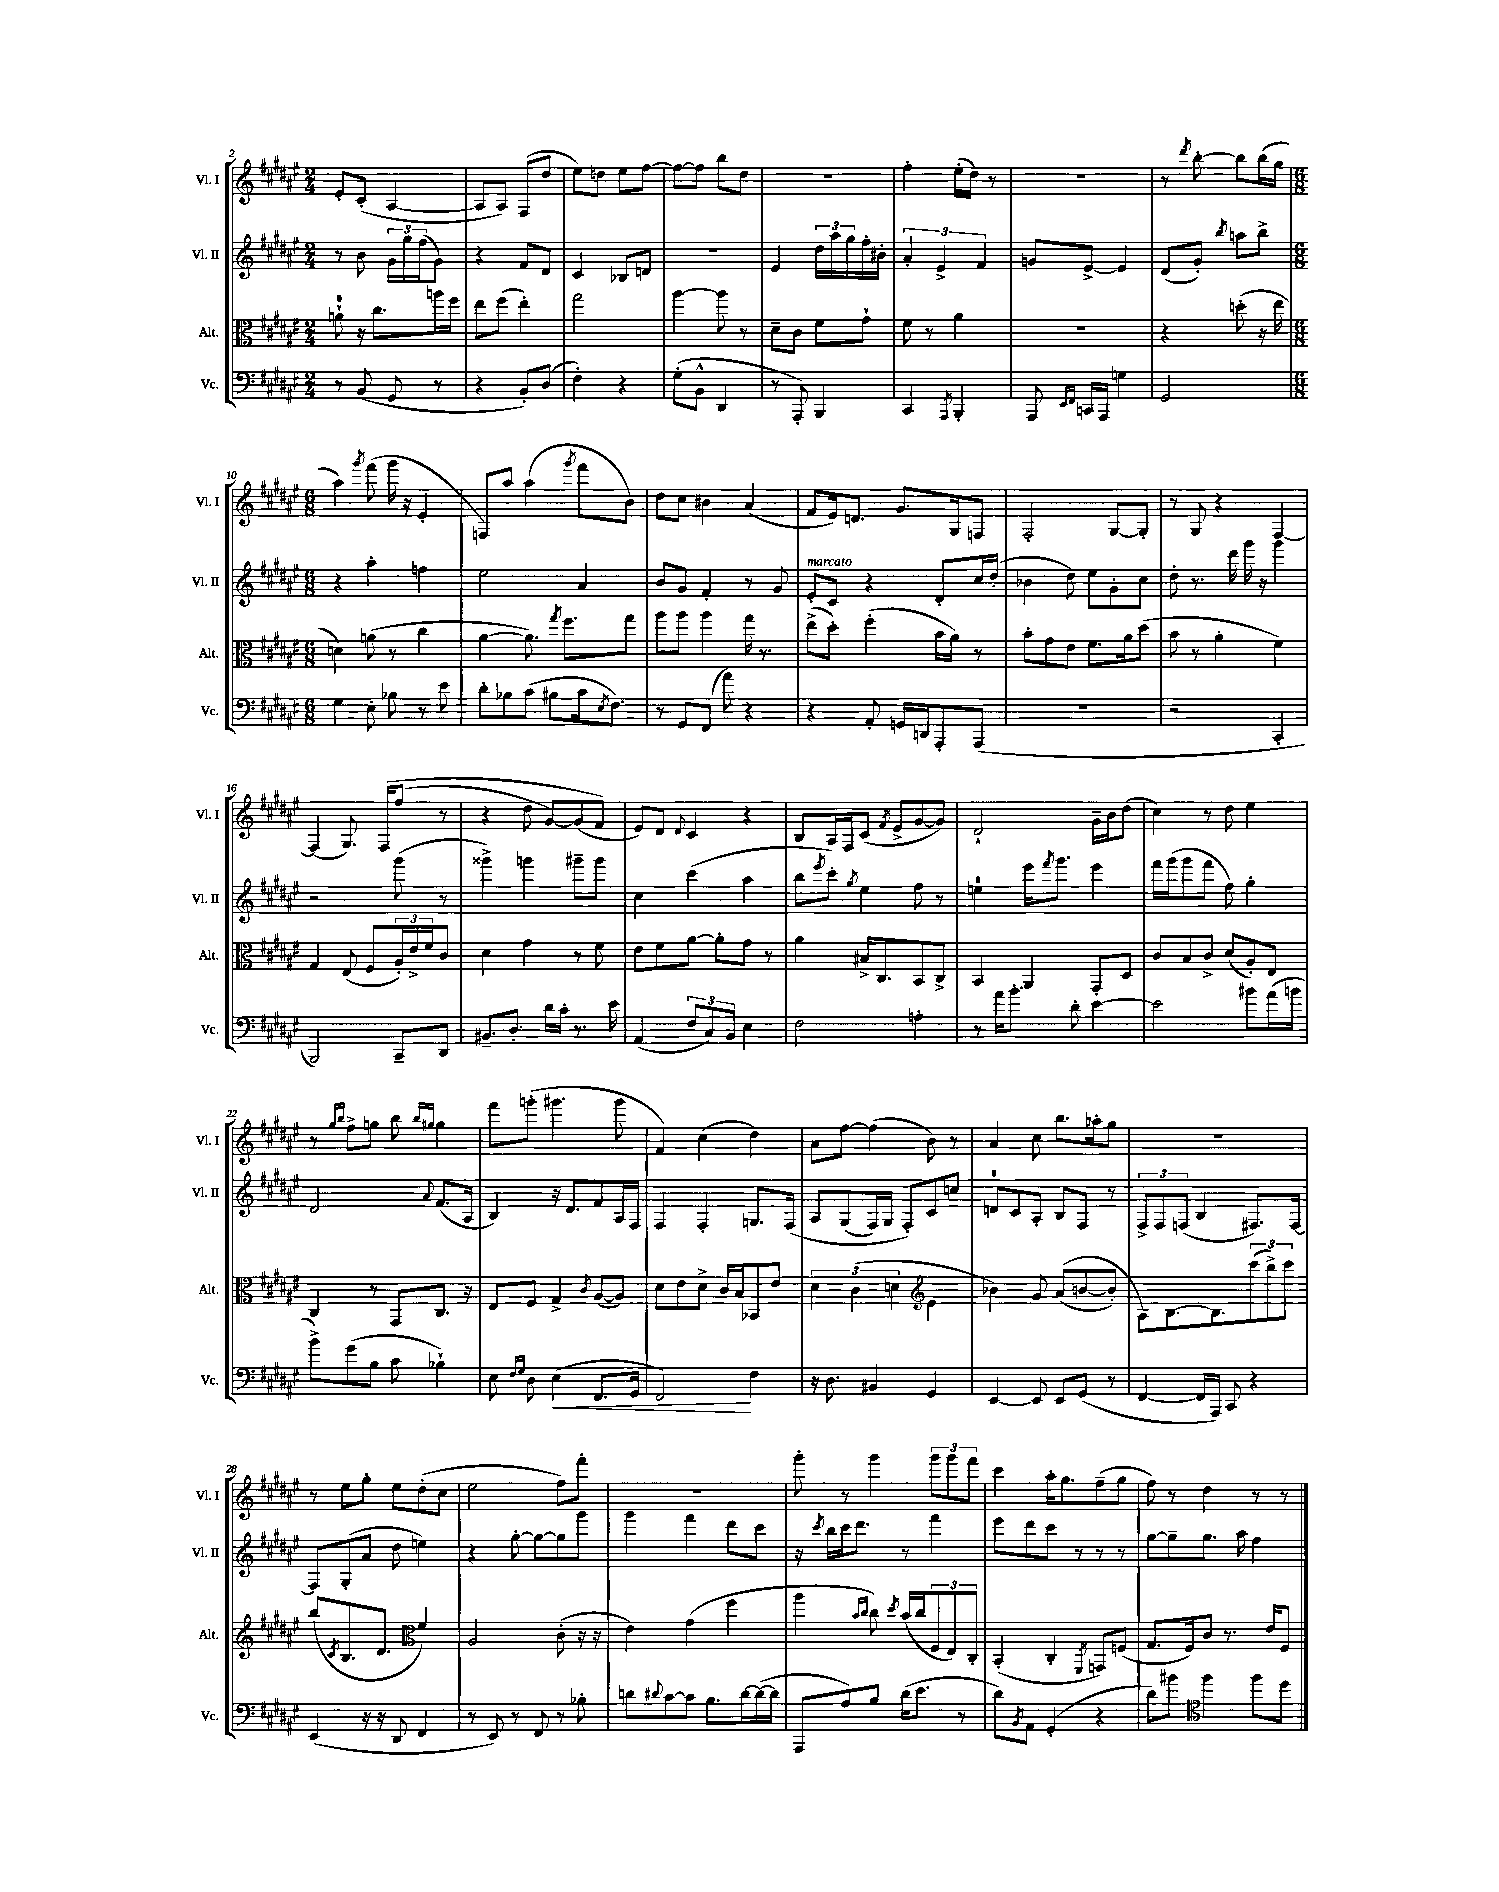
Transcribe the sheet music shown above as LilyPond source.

<<
\new StaffGroup <<
\new Staff = "s0" \with { instrumentName = "Vl. I" shortInstrumentName = "Vl. I" } {
    \clef treble \key fis \major \numericTimeSignature \time 2/4
    eis'8-. cis'8-.( ais4~ |
    ais8 ais8) fis8( dis''8 |
    eis''8) d''8 eis''8 fis''8~ |
    fis''8~ fis''8 b''8 dis''8 |
    R2 |
    fis''4-. eis''16-.( dis''16) r8 |
    r2 |
    r8 \acciaccatura { dis'''8 } b''8~-. b''8 b''16( gis''16 |
    \numericTimeSignature \time 6/8 ais''4) \acciaccatura { gis'''8 } fis'''8( gis'''16 r16 eis'4-. |
    f8) ais''8 ais''4( \acciaccatura { gis'''8 } fis'''8 b'8) |
    dis''8 cis''8 bis'4 ais'4( |
    fis'8 eis'16) d'8. gis'8. gis16 f8 |
    fis2-. gis8~ gis8-. |
    r8 gis8 r4 fis4~ |
    fis4( gis8.) fis16\( fis''8( r8 |
    r4 dis''8 gis'8~) gis'8( fis'8\) |
    eis'8) dis'8 \appoggiatura { dis'8 } cis'4 r4 |
    b8 ais16 fis16 cis'8( \acciaccatura { fis'8 } eis'8-> gis'8~ gis'8) |
    dis'2-! gis'16-- b'16 dis''8( |
    cis''4) r8 dis''8 eis''4 |
    r8 \grace { gis''16 b''16 } fis''8-> g''8 b''8 \grace { b''16 gis''16 } gis''4 |
    fis'''8 g'''8-.( gis'''4. gis'''8 |
    fis'4) cis''4( dis''4) |
    ais'8 fis''8~ fis''4( b'8) r8 |
    ais'4 cis''8 b''8. a''16-. gis''8 |
    R2. |
    r8 eis''8 gis''8-. eis''8 dis''8-.( cis''8 |
    eis''2 fis''8) fis'''8-. |
    R2. |
    gis'''8-. r8 gis'''4 \tuplet 3/2 { gis'''8 gis'''8 fis'''8 } |
    cis'''4 ais''16-. gis''8. fis''8--( gis''8 |
    fis''8) r8 dis''4 r8 r8 \bar "|." |
}
\new Staff = "s1" \with { instrumentName = "Vl. II" shortInstrumentName = "Vl. II" } {
    \clef treble \key fis \major \numericTimeSignature \time 2/4
    r8 b'8 \tuplet 3/2 { gis'16 gis''16 fis''16( } gis'8) |
    r4 fis'8 dis'8 |
    cis'4 bes8 d'8 |
    r2 |
    eis'4 \tuplet 3/2 { dis''16 ais''16 gis''16 } fis''16-. bis'16-. |
    \tuplet 3/2 { ais'4-. eis'4-> fis'4 } |
    g'8 eis'8~-> eis'4 |
    dis'8( gis'8-.) \acciaccatura { b''8 } a''8 b''8-> |
    \numericTimeSignature \time 6/8 r4 ais''4-. f''4 |
    eis''2 ais'4 |
    b'8 gis'8 fis'4-. r8 gis'8 |
    eis'8-.^\markup { \italic "marcato" } cis'8 r4 dis'8-. cis''16 dis''16-.( |
    bes'4 dis''8) eis''8 gis'8-. cis''8 |
    dis''8-. r8. dis'''16 gis'''16 r16 gis'''4 |
    r2 gis'''8( r8 |
    gisis'''4->) g'''4 gis'''8-- gis'''8 |
    cis''4 cis'''4( ais''4 |
    b''8 \acciaccatura { eis'''8 } cis'''8-.) \acciaccatura { gis''8 } eis''4 fis''8 r8 |
    e''4-0 eis'''16 \acciaccatura { fis'''8 } gis'''8. eis'''4 |
    fis'''16 gis'''16( gis'''8 fis'''8 fis''8) gis''4-. |
    dis'2 \appoggiatura { ais'8 } fis'8.( ais16 |
    b4) r16 dis'8. fis'8 ais16 fis16 |
    fis4 fis4-. g8. fis16\( |
    ais8 gis8( fis16) gis16 fis8-.\) cis'8 c''8 |
    d'8-0 cis'8 ais8-. b8 fis8 r8 |
    \tuplet 3/2 { fis8-> fis8 f8( } b4 fis8.) fis16~ |
    fis8 gis8-.( ais'8 dis''8 e''4) |
    r4 gis''8~-. gis''8~ gis''8 gis'''8 |
    gis'''4 fis'''4 dis'''8 cis'''8 |
    r16 \acciaccatura { cis'''8 } b''16 cis'''16 dis'''8. r8 fis'''4 |
    eis'''8 dis'''8 cis'''8 r8 r8 r8 |
    gis''8~ gis''8-- gis''8. ais''16 fis''4 \bar "|." |
}
\new Staff = "s2" \with { instrumentName = "Alt." shortInstrumentName = "Alt." } {
    \clef alto \key fis \major \numericTimeSignature \time 2/4
    a'8-0-! r16 cis''8. a''16 fis''16 |
    eis''8 fis''8( eis''4-.) |
    gis''2 |
    ais''4~ ais''8 r8 |
    dis'8-- cis'8 fis'8 gis'8-! |
    fis'8 r8 ais'4 |
    R2 |
    r4 d''8-.( r16 eis''16 |
    \numericTimeSignature \time 6/8 d'4) a'8( r8 cis''4 |
    ais'4~ ais'8.) \acciaccatura { gis''8 } fis''8. gis''8 |
    ais''8 ais''8 ais''4 gis''16 r8. |
    eis''8->( dis''8-.) fis''4-.( b'16 ais'16) r8 |
    b'8-. gis'8 eis'8 fis'8. ais'16 dis''8( |
    b'8 r8 ais'4-. fis'4) |
    gis4 eis8( fis8 \tuplet 3/2 { ais16-.) eis'16-> fis'16 } cis'8 |
    dis'4 gis'4 r8 fis'8 |
    eis'8 fis'8 ais'8~ ais'8-. gis'8 r8 |
    ais'4 bis16-> cis8. b,8 cis8-> |
    b,4 ais,4 gis,8-. dis8 |
    cis'8 b8 cis'8-> dis'8( ais8-.) eis8 |
    cis4 r8 gis,8 cis8. r16 |
    eis8 fis8 gis4-> \acciaccatura { cis'8 } ais8~( ais8) |
    dis'8 eis'8 dis'8-> cis'16 b16 bes,8 eis'8 |
    \tuplet 3/2 { dis'4 cis'4( d'4 } eis'4 |
    \clef treble bes'4) gis'8 ais'8(\( b'8~ b'8-.) |
    ais8\) b8.~ b8. \tuplet 3/2 { cis'''8( b''8->) cis'''8 } |
    b''8( \acciaccatura { cis'8 } b8. dis'8. fis'4) |
    \clef alto ais2 cis'8-.( r16 r16 |
    eis'4) gis'4( fis''4 |
    ais''4 \grace { b'16 cis''16 } cis''8) \acciaccatura { dis''8 } b'16( cis''16 \tuplet 3/2 { fis8 eis8) cis8-. } |
    b,4-.( cis4-. \acciaccatura { fis,8 } g,8) f8( |
    gis8. fis16) cis'8 r8. eis'16 fis8 \bar "|." |
}
\new Staff = "s3" \with { instrumentName = "Vc." shortInstrumentName = "Vc." } {
    \clef bass \key fis \major \numericTimeSignature \time 2/4
    r8 b,8( gis,8 r8 |
    r4 b,8-.) dis8( |
    fis4-.) r4 |
    gis8-.( b,8-^ dis,4 |
    r8 ais,,8-.) b,,4 |
    cis,4 \acciaccatura { ais,,8 } b,,4-. |
    ais,,8 \grace { eis,16 fis,16 } c,16 ais,,16 g4 |
    gis,2 |
    \numericTimeSignature \time 6/8 gis4 eis8-. bes8 r8 eis'8 |
    dis'8-. bes8 cis'8( bis8 cis'16 \acciaccatura { eis8 } fis8.) |
    r8 gis,8 fis,8( ais'8) r4 |
    r4 ais,8-. g,16 d,16 ais,,8-. ais,,8( |
    R2. |
    r2 cis,4-. |
    b,,2) cis,8-- dis,8 |
    bis,8.-- dis8.-. dis'16 cis'16-. r8. eis'16 |
    ais,4( \tuplet 3/2 { fis8 cis8) b,8 } eis4 |
    fis2 a4-. |
    r8 ais'16 b'8.-. dis'8-. eis'4~ |
    eis'2 bis'8 ais'16( b'16 |
    b'8->) gis'8( b8 cis'8 bes4-!) |
    eis8 \grace { fis16 gis16 } dis8 eis4\<( fis,8. gis,16 |
    fis,2\!) fis4 |
    r16 dis8. bis,4 gis,4 |
    eis,4~ eis,8 eis,8 gis,8( r8 |
    fis,4~ fis,16 ais,,16) cis,8 r4 |
    eis,4( r16 r16 dis,8 fis,4 |
    r8 eis,8) r8 fis,8 r8 bes8-. |
    d'8 \appoggiatura { dis'8 } cis'8~ cis'8 b8. dis'16~ dis'16~( dis'16 |
    ais,,8 ais8) b8 dis'16( eis'8. r8 |
    dis'8) \acciaccatura { b,8 } ais,8 gis,4-.( r4 |
    dis'8) bis'8 \clef tenor fis''4 fis''8 dis''8 \bar "|." |
}
>>
>>
\layout { \context { \Score currentBarNumber = #2 } }
